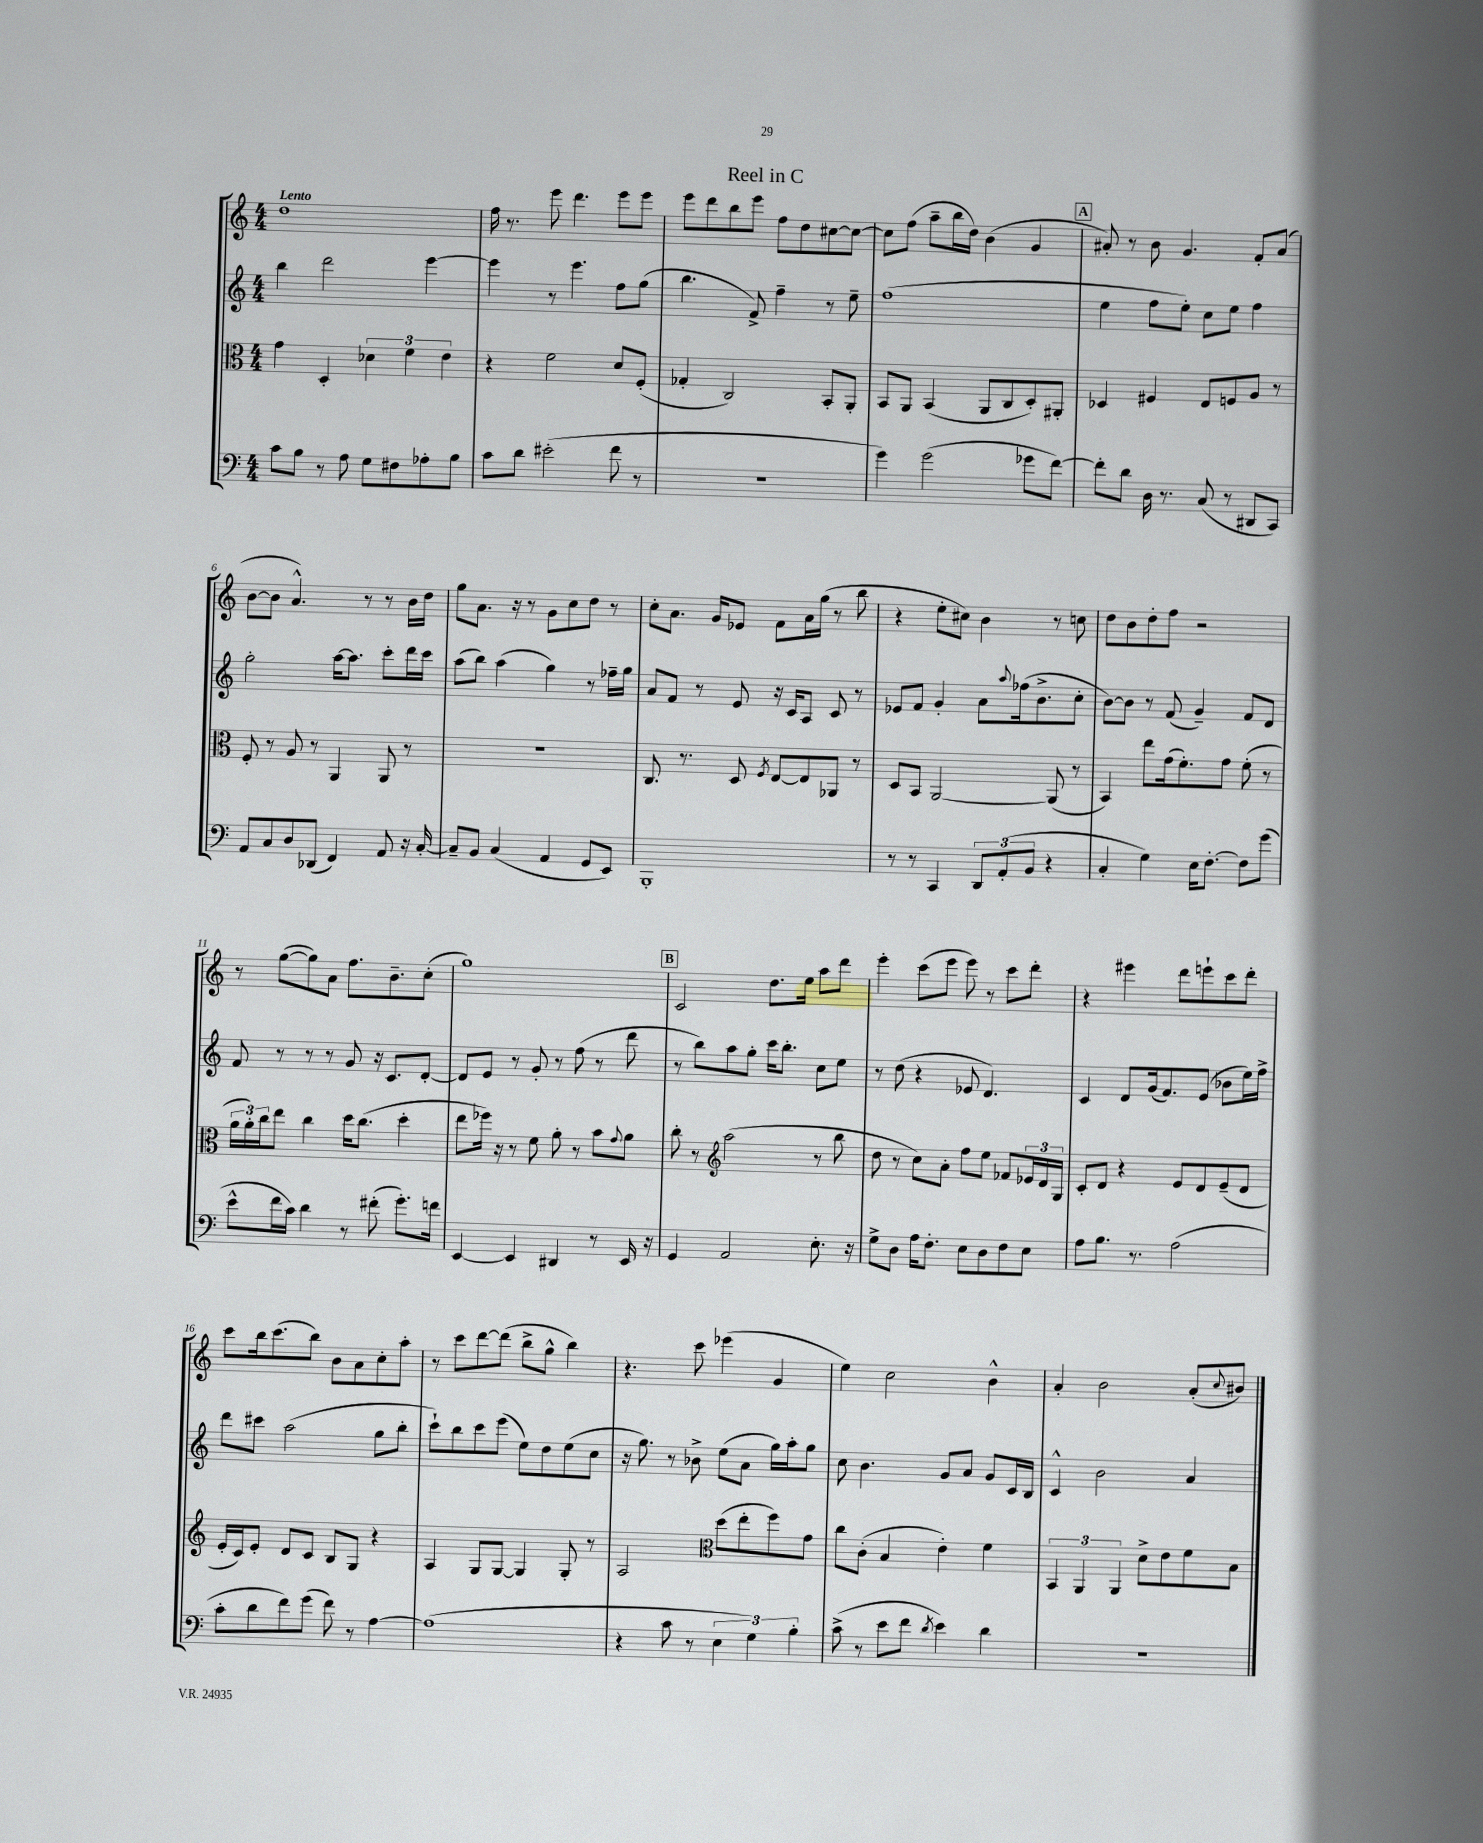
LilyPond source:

\header { title = "Reel in C" }
<<
\new StaffGroup <<
\new Staff = "s0" {
    \clef treble \key c \major \numericTimeSignature \time 4/4 \tempo "Lento"
    d''1 |
    f''16 r8. e'''8 d'''4. e'''8 e'''8 |
    e'''8 d'''8 b''8 e'''8 f''8 d''8 cis''8~ cis''8~ |
    cis''8 f''8( a''8-- b''16 d''16) b'4( g'4 |
    \mark \markup { \box "A" } ais'8-.) r8 b'8 g'4. f'8-. ais'8( |
    b'8~ b'8 a'4.-^) r8 r8 b'16 d''16 |
    g''8 a'8. r16 r8 g'8 c''8 d''8 r8 |
    c''8-. a'8. g'16 ees'8 f'8 a'16 g''16( r8 b''8 |
    r4 e''8-. cis''8) b'4 r8 c''8 |
    d''8 b'8 d''8-. f''8 r2 |
    r8 g''8~( g''8) a'8 f''8. b'8.-- c''8-.( |
    g''1) |
    \mark \markup { \box "B" } c'2 d''8. e''16 a''8 d'''8 |
    e'''4-. c'''8( e'''8 e'''8) r8 c'''8 d'''8-. |
    r4 eis'''4 d'''8 e'''8-! c'''8 d'''8-. |
    c'''8 b''16 c'''8.( b''8) b'8 a'8 c''8-. a''8-. |
    r8 c'''8 d'''8~ d'''8( b''8-> g''8-^ b''4) |
    r4. c'''8 ees'''4( g'4 |
    e''4) c''2 b'4-^ |
    a'4-. b'2 a'8-.( \appoggiatura { c''8 } bis'8) \bar "|." |
}
\new Staff = "s1" {
    \clef treble \key c \major \numericTimeSignature \time 4/4
    b''4 d'''2 e'''4~ |
    e'''4 r8 e'''4. f''8 g''8( |
    b''4. f'8->) f''4-- r8 e''8-- |
    f''1( |
    \mark \markup { \box "A" } e''4 f''8 e''8-.) c''8 e''8 f''4 |
    g''2-. a''16~ a''8. c'''8-. d'''16 c'''16 |
    a''8( b''8) a''4( g''4) r8 fes''16-- g''16 |
    a'8 f'8 r8 e'8 r16 c'16 a8 c'8 r8 |
    ees'8 f'8 g'4-. a'8 \appoggiatura { a''8 } fes''16( b'8.-> c''8-. |
    b'8~) b'8 r8 f'8( g'4--) f'8 d'8 |
    f'8 r8 r8 r8 g'8 r16 c'8. d'8~-. |
    d'8 e'8 r8 g'8-. r8 f''8( r8 d'''8 |
    \mark \markup { \box "B" } r8 b''8) a''8 g''8-. c'''16 b''8.-. c''8 e''8 |
    r8 d''8( r4 ees'8 d'4.) |
    c'4 d'8 g'16( f'8.) e'8( bes'8 e''16) f''16-> |
    d'''8 cis'''8 a''2( g''8 b''8-. |
    c'''8-!) b''8 c'''8 e'''8( e''8) d''8 e''8( c''8 |
    r16 g''8.) r8 bes'8-> e''8( a'8 g''16) a''16-. g''8 |
    c''8 b'4. g'8 a'8 g'8 c'16 b16 |
    c'4-^ b'2 a'4 \bar "|." |
}
\new Staff = "s2" {
    \clef alto \key c \major \numericTimeSignature \time 4/4
    g'4 d4-. \tuplet 3/2 { des'4 f'4 e'4 } |
    r4 f'2 d'8 f8-.( |
    ges4-. c2) b,8-. a,8-. |
    b,8 a,8 b,4( a,8 c8 d8-.) ais,8-. |
    \mark \markup { \box "A" } des4 fis4 e8 f8 a8 r8 |
    f8-. r8 a8 r8 a,4 a,8 r8 |
    R1 |
    c8. r8. d8 \acciaccatura { f8 } e8~ e8 aes,8 r8 |
    d8 b,8 a,2~ a,8( r8 |
    b,4) e''8 g'16( f'8.-.) g'8 f'8-.( r8 |
    \tuplet 3/2 { a'16 a'16-.) c''16 } e''8 c''4 d''16 c''8.( d''4-. |
    e''8 fes''16) r16 r8 f'8 a'8-. r8 b'8 \appoggiatura { g'8 } a'8 |
    \mark \markup { \box "B" } c''8-. r8 \clef treble a''2( r8 b''8 |
    d''8 r8 c''8) a'8-. f''8 e''8 fes'8 \tuplet 3/2 { ees'16 d'16 g16 } |
    c'8-. d'8 r4 e'8 d'8 e'8--( d'8 |
    e'16-. c'16) e'8-. d'8 c'8 b8 g8 r4 |
    a4 g8 g8~ g4 g8-. r8 |
    a2 \clef alto d''8( e''8-. f''8) g'8 |
    c''8 c'8-.( b4 e'4-.) f'4 |
    \tuplet 3/2 { b,4 a,4 a,4 } d'8-> e'8 f'8 b8 \bar "|." |
}
\new Staff = "s3" {
    \clef bass \key c \major \numericTimeSignature \time 4/4
    c'8 b8 r8 a8 g8 fis8 aes8-. b8 |
    c'8 d'8 eis'2-.( f'8 r8 |
    R1 |
    g'4) g'2( ges'8 f'8~) |
    \mark \markup { \box "A" } f'8-. d'8 d16 r8. c8( r8 dis,8 c,8) |
    a,8 c8 d8 des,8( f,4) a,8 r16 c16~-. |
    c8-- b,8 c4( a,4 g,8 e,8) |
    b,,1-. |
    r8 r8 c,4 \tuplet 3/2 { d,8 a,8-.( b,8 } r4 |
    c4-. g4) e16 f8.~-. f8 g'8( |
    e'8-^ f'16 c'16) d'4 r8 fis'8-.( g'8.-.) f'16 |
    e,4~ e,4 dis,4 r8 e,16 r16 |
    \mark \markup { \box "B" } g,4 a,2 e8.-. r16 |
    g8-> d8 a16 f8.-. e8 d8 f8 e8 |
    a8 b8. r8. a2( |
    c'8-. d'8 f'8) g'8( f'8) r8 a4~ |
    a1( |
    r4 c'8 r8 \tuplet 3/2 { e4 g4) b4-. } |
    c'8->( r8 e'8 f'8 \acciaccatura { d'8 } e'4) d'4 |
    R1 \bar "|." |
}
>>
>>
